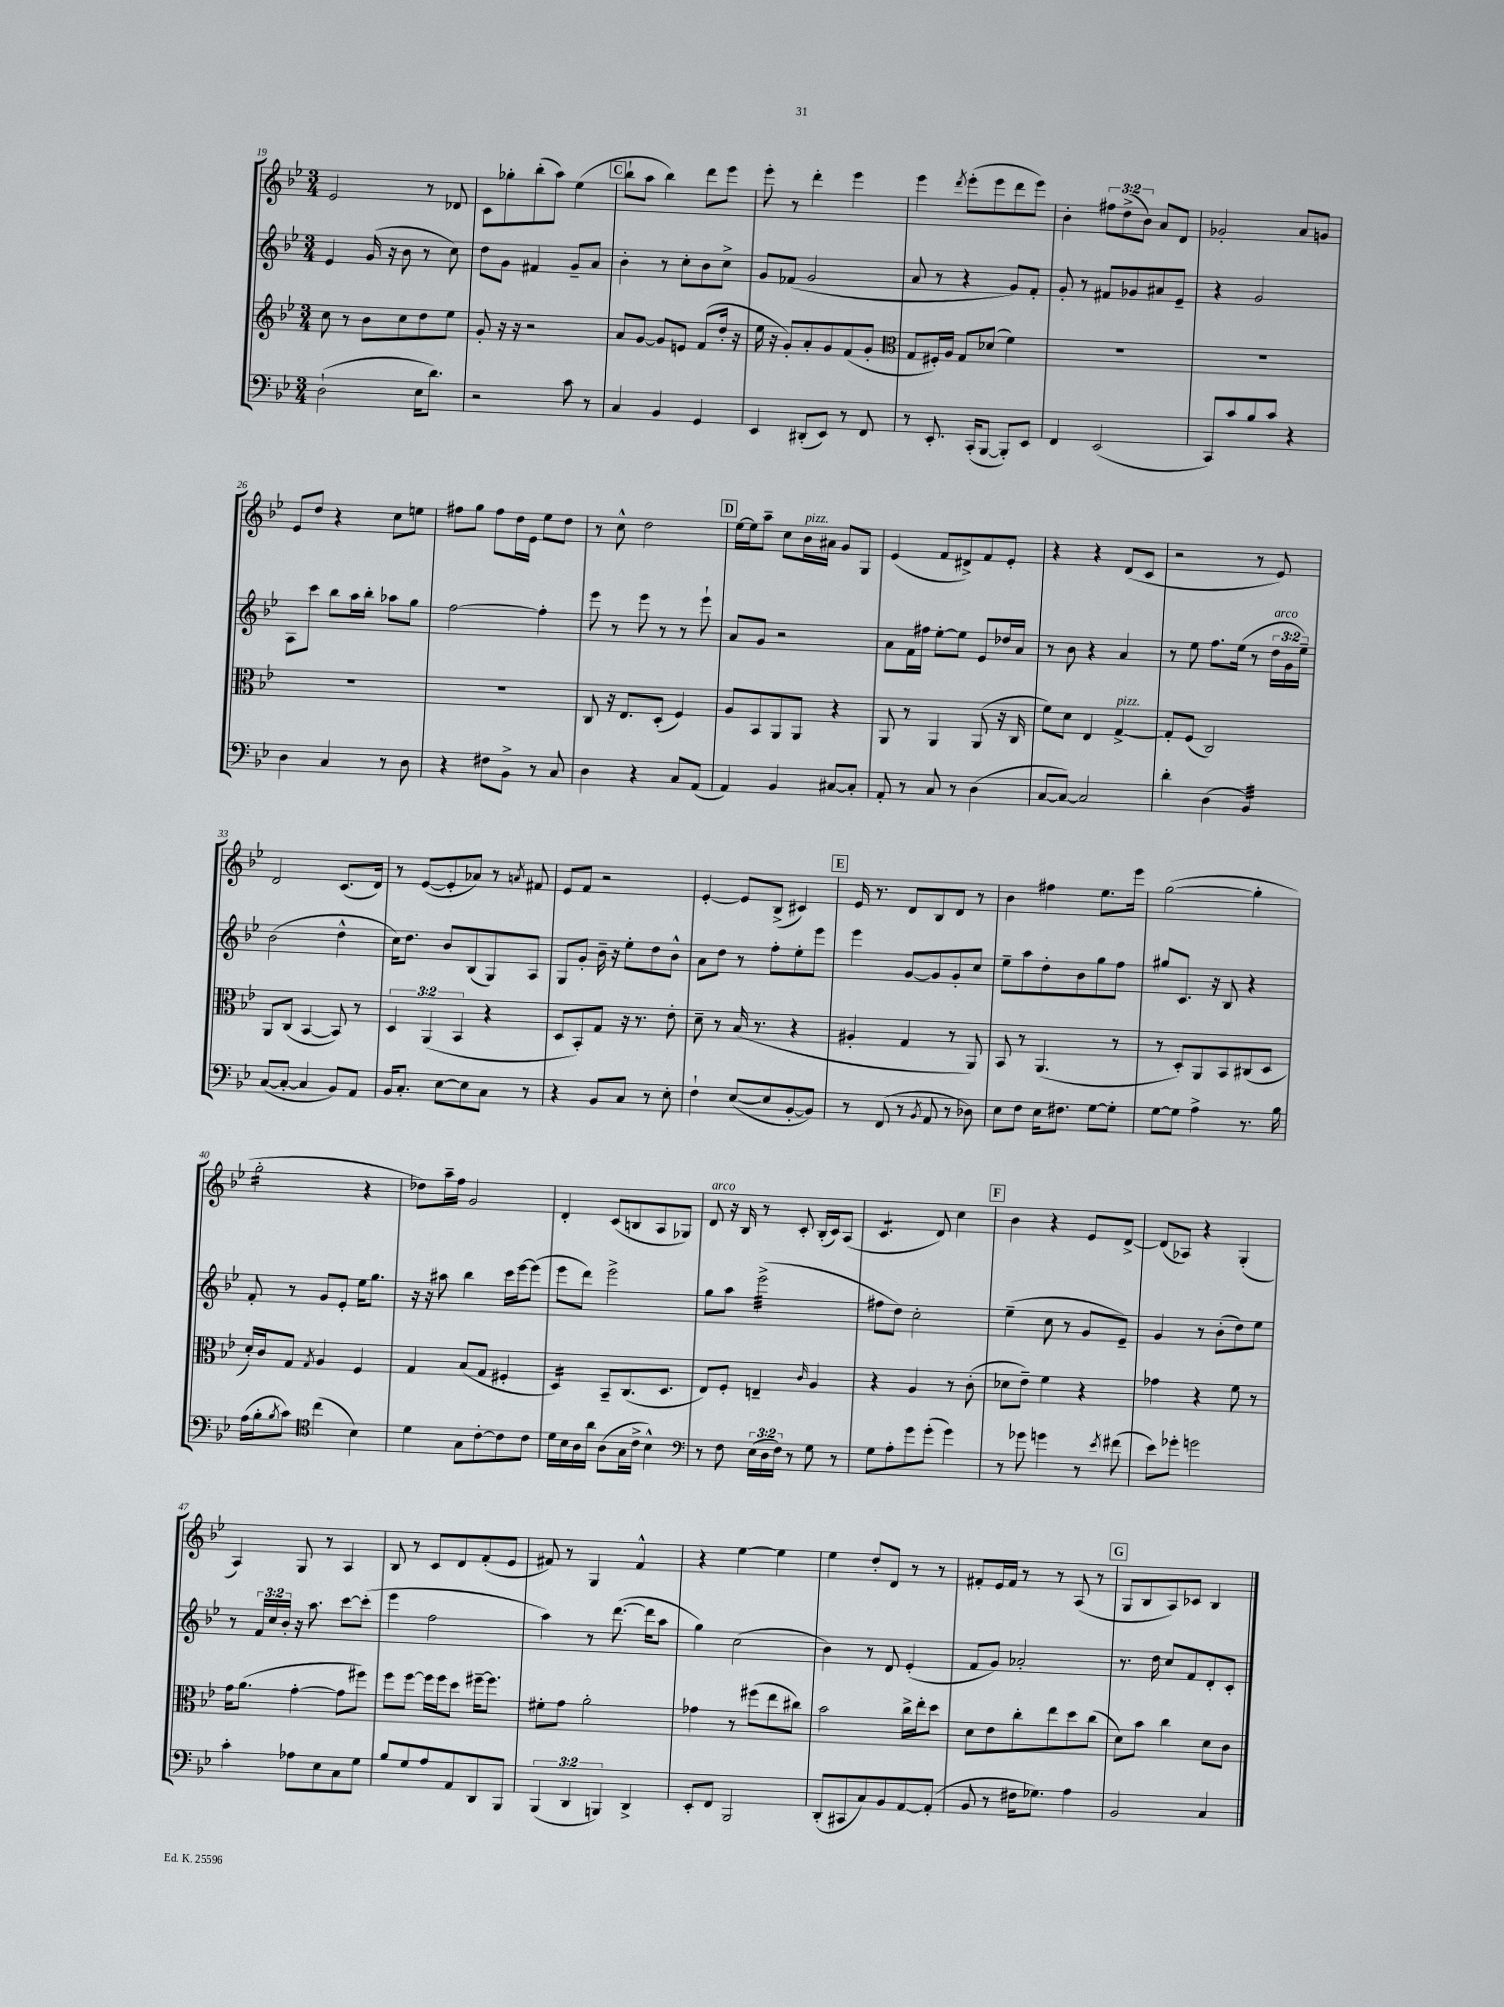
<<
\new StaffGroup <<
\new Staff = "s0" {
    \clef treble \key bes \major \numericTimeSignature \time 3/4 \override Staff.TupletNumber.text = #tuplet-number::calc-fraction-text
    ees'2 r8 des'8 |
    c'8 ges''8-. bes''8-.( a''8) ees''4( |
    \mark \markup { \box "C" } bes''8-! a''8 bes''4) d'''8 ees'''8 |
    ees'''8-. r8 d'''4-. ees'''4 |
    ees'''4 \acciaccatura { d'''8 } ees'''8-.( ees'''8 d'''8 ees'''8) |
    bes'4-. \tuplet 3/2 { fis''8 d''8->( bes'8) } a'8 d'8 |
    ges'2-. a'8 g'8 |
    ees'8 d''8 r4 c''8 e''8 |
    fis''8 g''8 fis''8 d''16 ees'16 ees''8 d''8 |
    r8 c''8-^ d''2 |
    \mark \markup { \box "D" } ees''16~ ees''16 a''8-- c''8 bes'16^\markup { \italic "pizz." } ais'16 g'8 g8 |
    ees'4( f'8 dis'8->) f'8 ees'8-. |
    r4 r4 d'8( c'8 |
    r2 r8 ees'8) |
    d'2 c'8.( d'16) |
    r8 ees'8~( ees'8-. aes'8) r8 \acciaccatura { a'8 } fis'8 |
    ees'8 f'8 r2 |
    ees'4~-. ees'8 bes8->( cis'4) |
    \mark \markup { \box "E" } ees'16 r8. d'8 bes8 d'8 r8 |
    bes'4 fis''4 ees''8. ees'''16 |
    g''2~( g''4-. |
    g''2:16-. r4 |
    des''8) a''16-- f''16 g'2 |
    d'4-. c'8( b8 a8 ges8) |
    d'8^\markup { \italic "arco" } r16 bes16 r8 c'8-. bes16-.( c'16) a8( |
    c'4.:8 d'8) c''4 |
    \mark \markup { \box "F" } bes'4 r4 ees'8 d'8~-> |
    d'8( aes8) r4 g4-.( |
    a4) g8 r8 a4 |
    bes8 r8 c'8 d'8 f'8-.( ees'8 |
    fis'8) r8 g4 fis'4-^ |
    r4 ees''4~ ees''4 |
    ees''4 d''8-. d'8 r8 r8 |
    fis'8-. ees'16 fis'16 r8 r8 a8( r8 |
    \mark \markup { \box "G" } g8 bes8 a8) ces'8 bes4 \bar "|." |
}
\new Staff = "s1" {
    \clef treble \key bes \major \numericTimeSignature \time 3/4 \override Staff.TupletNumber.text = #tuplet-number::calc-fraction-text
    ees'4 g'16( r16 bes'8 r8 c''8) |
    d''8 g'8 fis'4 g'8-- a'8 |
    \mark \markup { \box "C" } bes'4-. r8 c''8-. bes'8 c''8-> |
    g'8 fes'8( g'2 |
    a'8 r8 r4 g'8) f'8-. |
    g'8-. r8 fis'8 ges'8 ais'8 ees'8-- |
    r4 g'2 |
    a8 c'''8 bes''8 a''16 bes''16-. aes''8 g''8 |
    f''2~ f''4-. |
    ees'''8 r8 ees'''8 r8 r8 ees'''8-! |
    \mark \markup { \box "D" } a'8 g'8 r2 |
    a'8 f'16 fis''16 ees''8~-. ees''8 ees'8 des''16 a'16 |
    r8 bes'8 r4 a'4 |
    r8 ees''8 f''8. ees''16( r8 \tuplet 3/2 { d''16^\markup { \italic "arco" } g'16 ees''16--) } |
    bes'2( d''4-^ |
    c''16) d''8. bes'8 bes8( g8) a8 |
    g8 g'8-. bes'16-- r16 ees''8-. d''8 bes'8-^ |
    a'8 d''8 r8 f''8-. ees''8-. ees'''8 |
    \mark \markup { \box "E" } ees'''4 g'8~ g'8 g'8-. c''8 |
    ees''8-- a''8 d''8-. bes'8 g''8 f''8 |
    gis''8 c'8. r16 bes8 r4 |
    f'8-. r8 g'8 ees'8-. ees''16 g''8. |
    r16 r16 ais''8 bes''4 c'''16 ees'''16~ ees'''8( |
    ees'''8 d'''8) ees'''2-> |
    g''8 a''8 ees'''2:32->( |
    fis''8 d''8) c''2-. |
    \mark \markup { \box "F" } ees''4--( c''8 r8 g'8 ees'8--) |
    g'4 r8 bes'8-.( d''8) ees''8 |
    r8 \tuplet 3/2 { f'16 c''16 bes'16-. } r16 a''8. c'''8~ c'''8-.( |
    ees'''4 f''2 |
    a''4) r8 d'''8.~( d'''16 a''8 |
    g''4) c''2( |
    bes'4) r8 d'8 ees'4-.( |
    f'8 g'8) aes'2-. |
    \mark \markup { \box "G" } r8. d''16 c''8 f'8 d'8-. c'8-. \bar "|." |
}
\new Staff = "s2" {
    \clef treble \key bes \major \numericTimeSignature \time 3/4 \override Staff.TupletNumber.text = #tuplet-number::calc-fraction-text
    c''8 r8 bes'8 c''8 d''8 ees''8 |
    g'8-. r16 r16 r2 |
    \mark \markup { \box "C" } a'8 g'8~ g'8 e'8 f'8( d''16-. r16 |
    ees''16 r16 g'8-.) a'8-. g'8 f'8( g'8-. |
    \clef alto g8 fis16-.) a16 g8 des'8( f'4) |
    R2. |
    R2. |
    R2. |
    R2. |
    c8 r16 ees8. d8-.( f4) |
    \mark \markup { \box "D" } a8 bes,8 a,8 a,8 r4 |
    a,8 r8 a,4 a,8( r16 c16 |
    f'8) d'8 ees4 g4~->^\markup { \italic "pizz." } |
    g8-. f8( c2) |
    a,8 c8( bes,4~ bes,8) r8 |
    \tuplet 3/2 { d4 a,4( bes,4 } r4 |
    d8 bes,8-.) g8 r16 r8. ees'8-. |
    d'8-- r8 bes16( r8. r4 |
    \mark \markup { \box "E" } ais4-. g4 r8 a,8) |
    bes,8 r8 a,4.( r8 |
    r8 d8-.) a,8 bes,8 cis8( d8 |
    d'16-.) c'16 g8 \acciaccatura { g8 } a4 f4 |
    g4 bes8( g8 fis4-. |
    d4:16) bes,8-- c8.( d8. |
    ees8) f8-. e4-- \grace { c'16 } a4 |
    r4 a4 r8 c'8-.( |
    \mark \markup { \box "F" } des'8 ees'8--) f'4 r4 |
    ges'4 r4 f'8 r8 |
    g'16 a'8.( g'4~-. g'8 fis''8) |
    f''8 f''8~ f''16 f''16 d''8 fis''16~-- fis''8. |
    fis'8-. g'8 a'2-. |
    ges'4 r8 fis''8( ees''8 cis''8) |
    bes'2 c''16-> ees''16-. d''8 |
    d'8 ees'8 c''8-. ees''8 d''8 c''8( |
    \mark \markup { \box "G" } d'8) bes'8 c''4 d'8 c'8 \bar "|." |
}
\new Staff = "s3" {
    \clef bass \key bes \major \numericTimeSignature \time 3/4 \override Staff.TupletNumber.text = #tuplet-number::calc-fraction-text
    d2-!( ees16 d'8.) |
    r2 c'8 r8 |
    \mark \markup { \box "C" } c4 bes,4 g,4 |
    ees,4 dis,8-.( ees,8) r8 f,8 |
    r8 ees,8.-. c,16-.( bes,,8~ bes,,8-.) ees,8 |
    f,4 ees,2( |
    c,8) c'8 bes8 c'8 r4 |
    d4 c4 r8 d8 |
    r4 fis8 bes,8-> r8 c8 |
    d4 r4 c8 a,8( |
    \mark \markup { \box "D" } a,4) bes,4 cis8~ cis8-. |
    a,8-. r8 c8 r8 d4( |
    c8~ c8~) c2 |
    d'4-. d4( bes,4:32) |
    c8~( c8~-. c4 bes,8) a,8 |
    bes,16 c8.-. ees8~ ees8 c8 r8 |
    r4 bes,8 c8 r8 ees8-. |
    f4-! ees8~( ees8 bes,8~-. bes,8) |
    \mark \markup { \box "E" } r8 f,8( r8 \acciaccatura { bes,8 } a,8 r8 des8) |
    ees8 f8 ees16 fis8. g8~ g8-. |
    g8~ g8 a4-> r8. bes16 |
    a16( bes16-. \acciaccatura { bes8 } c'8) \clef tenor c''4( bes4) |
    d'4 g8 c'8~-. c'8 c'8 |
    d'16 bes16 a16 a'16 a8( g16 c'16-> bes4-^) |
    \clef bass r8 f8 \tuplet 3/2 { ees16( d16 f16) } r8 g8 r8 |
    g8 a8-. g'8 g'8-.( g'4) |
    \mark \markup { \box "F" } r8 ges'8 g'4 r8 \acciaccatura { ees'8 } fis'8( |
    ees'8) ges'8-. g'2 |
    c'4-. aes8 ees8 c8 g8 |
    bes8 g8 a8 a,8 d,8 bes,,8 |
    \tuplet 3/2 { bes,,4( d,4 b,,4) } d,4-> |
    ees,8-. f,8 bes,,2 |
    d,8-.( cis,8 c8) bes,8 a,8~ a,8-.( |
    bes,8 r8 fis16 ges8.) a4 |
    \mark \markup { \box "G" } bes,2 c4 \bar "|." |
}
>>
>>
\layout { \context { \Score currentBarNumber = #19 } }
